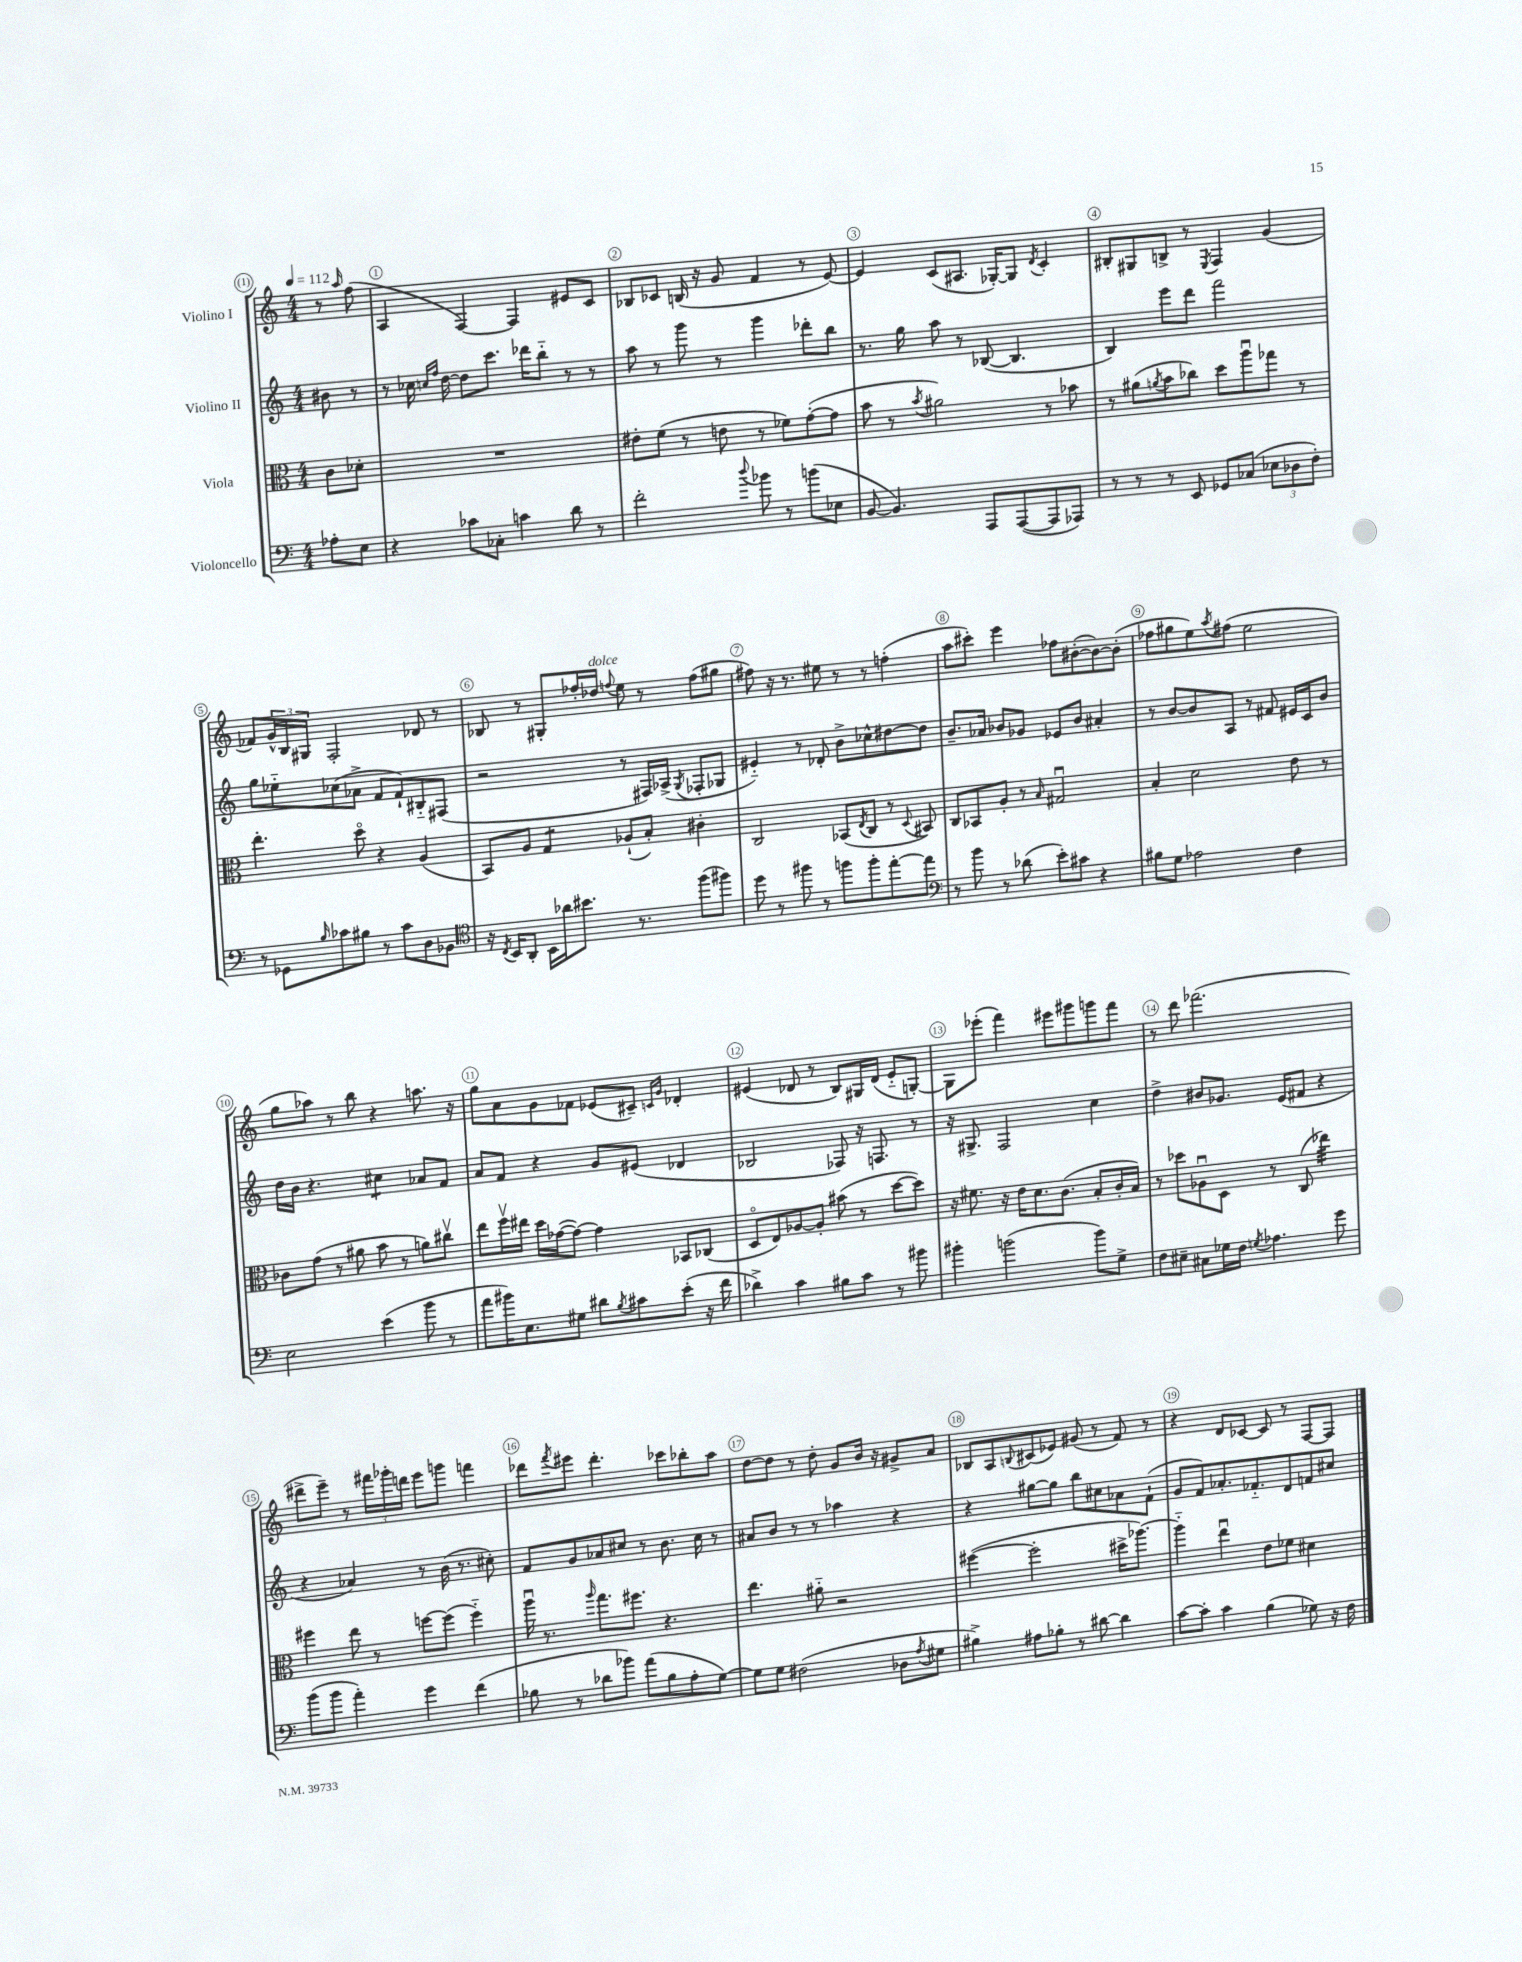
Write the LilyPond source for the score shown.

<<
\new StaffGroup <<
\new Staff = "s0" \with { instrumentName = "Violino I" } {
    \clef treble \key c \major \numericTimeSignature \time 4/4 \partial 4 \tempo 4 = 112
    r8 \grace { a''16 } f''8( |
    a4 f4~) f4 eis'8 c'8 |
    bes8 ces'8 b16( r16 g'8 f'4 r8 e'8~) |
    e'4 c'8( ais8. ges16~-.) ges8 \acciaccatura { d'8 } c'4-. |
    bis8-. gis8 b8-> r8 \acciaccatura { e8 } f4 g'4( |
    fes'8) \tuplet 3/2 { g'16-^ b16 gis16 } f2-. des'8 r8 |
    bes8 r8 gis8-. fes''16-. des''16^\markup { \italic "dolce" } \appoggiatura { f''8 } e''8 r8 f''8( gis''8 |
    fis''8) r16 r8. eis''8 r8 r8 f''4-.( |
    a''8 cis'''8-.) e'''4 fes''8 bis'8~-.( bis'8~) bis'8-.( |
    fes''8 gis''8 e''8) \acciaccatura { a''8 } fis''8( e''2 |
    g''8 aes''8) r8 b''8 r4 a''8. r16 |
    g''8 a'8 g'8 fes'8 ees'8( cis'8--) \grace { c'16 g'16 } des'4-. |
    eis'4( des'8 r8 b8) gis16 des'16( eis'8-_ g8~-.) |
    g8 ees'''8-.( f'''4) eis'''8 gis'''8 g'''8 f'''8 |
    r8 d'''8 fes'''2.( |
    dis'''8-> e'''8--) r8 \tuplet 3/2 { fis'''16 ges'''16-. d'''16 } e'''8 g'''8 f'''4 |
    des'''8 \acciaccatura { f'''8 } eis'''8 des'''4.-. ces'''8 bes''8-. a''8 |
    d''8~ d''8 r8 d''8-. g'8 b'16 r16 gis'8-> a'8 |
    bes8 a8 \appoggiatura { b8 } cis'8( ees'8) gis'8( r8 f'8) r8 |
    r4 d'8 ces'8~ ces'8 r8 f8~ f8 \bar "|." |
}
\new Staff = "s1" \with { instrumentName = "Violino II" } {
    \clef treble \key c \major \numericTimeSignature \time 4/4 \partial 4
    bis'8 r8 |
    r8 ces''16 \grace { c''16 f''16 } d''16~ d''8 c'''8. des'''16 b''8-_ r8 r8 |
    a''8 r8 g'''8 r8 g'''4 des'''8-. b''8 |
    r8. g''16 a''8 r8 bes8~( bes4. |
    b4) e'''8 d'''8 f'''2 |
    g''8 ees''8-_ ces''8( aes'8-> f'8 f'8-!) bis8-_ fis8( |
    r2 r8 fis16) aes16->( \acciaccatura { g8 } fes8-. ges8 |
    eis'4-_) r8 des'8-. b'8-> ces''8-^ dis''8~ dis''8 |
    b'8.-- aes'16 bes'8 ges'8 ees'8 bes'8 ais'4-. |
    r8 b'8~ b'8 a8 r8 fis'8 eis'16 c'16 b'8 |
    d''16 b'16 r4. cis''4:8 aes'8 f'8 |
    a'8 f'8 r4 g'8 eis'8( des'4 |
    bes2 fes8) r16 f8. r8 |
    r16 gis8.-> f2 c''4 |
    d''4-> bis'8 ges'8. e'16( fis'8 r4 |
    r4 aes'4) r8 b'16( r8. cis''8-.) |
    f'8 g'8 aes'8 cis''8 r8 b'8. cis''16 r8 |
    ais'8 b'8 r8 r8 aes''4 r4 |
    r4 gis''8~ gis''8 b''8 cis''8 aes'8 f'8-!( |
    g'8 f'8) aes'8.-. fes'8.-_ d'8 f'8 cis''8 \bar "|." |
}
\new Staff = "s2" \with { instrumentName = "Viola" } {
    \clef alto \key c \major \numericTimeSignature \time 4/4 \partial 4
    c'8 des'8-. |
    R1 |
    eis'8-. f'8( r8 e'8 r8 fes'8) g'8~-.( g'8 |
    b'8 r8 \acciaccatura { b'8 } ais'2) r8 bes'8 |
    r8 ais'8( \acciaccatura { a'8 } b'8 ces''8) d''8 a''8\downbow ges''8 r8 |
    e''4.-. d''8\flageolet r4 a4( |
    b,8) a8 g4:8 aes8-!( b8-.) cis'4-. |
    c2 bes,8( \acciaccatura { e8 } c8 r8 \appoggiatura { d8 } bis,8) |
    c8 bes,8 a8-. r8 \grace { b16 } gis2\downbow |
    b4-. d'2 e'8 r8 |
    ces'8 g'8( r8 ais'8 b'8 r8 a'8) cis''8\upbow |
    e''8 f''16\upbow eis''16 d''16 ges'16~( ges'8~) ges'4 bes,8 ces8( |
    d8\flageolet e8) aes8~ aes8-. bis'8( r8 d''8~ d''8) |
    r16 fis'8. r16 e'16 d'8. c'8.( b8-. c'16-. b16) |
    r8 des''8 aes8\downbow d8 r8 c8( ees''4:32) |
    fis''4 e''8 r8 f''8~ f''8( f''4-_) |
    a''16\downbow r8. \grace { a''16 } g''8. fis''8. r4. |
    e''4. ais'8-_ r2 |
    fis''4~( fis''2-. dis''16-> aes''8.~) |
    aes''4-_ e''4\downbow e'8 fes'8 dis'4 \bar "|." |
}
\new Staff = "s3" \with { instrumentName = "Violoncello" } {
    \clef bass \key c \major \numericTimeSignature \time 4/4 \partial 4
    aes8-. e8 |
    r4 ces'8 ces8-. c'4 d'8 r8 |
    f'2-. \appoggiatura { d''8 } bes'8 r8 b'8( ees8 |
    b,8~ b,4.) a,,8 a,,8~( a,,8 aes,,8) |
    r8 r8 r8 e,8 ges,8 ces8( \tuplet 3/2 { ees8 des8 f8-.) } |
    r8 ges,8 \grace { b16 } ces'8 bis8 r8 ces'8 d8 bes,8 |
    \clef tenor r16 \acciaccatura { c8 } b,16 a,8-. b,16 aes'16 bis'8. r8. f''8( fis''8) |
    d''8 r8 fis''8 r8 f''8 f''8-. e''8~-. e''8 |
    \clef bass r8 b'8 r8 des'8( e'8-.) cis'8 r4 |
    bis8 g8 aes2 f4 |
    e2 e'4( b'8 r8 |
    a'8 bis'16) e8. gis8 dis'8 \acciaccatura { b8 } cis'8 e'8-.( r16 f'16 |
    des'4->) c'4 bis8 c'8 r8 bis'8 |
    bis'4-. b'2( b'8) g8-> |
    f8 eis8-- cis8 ges16 f16 \acciaccatura { g8 } aes4. g'8 |
    b'8( b'8 a'4-.) g'4 f'4( |
    bes8 r8 des'8 bes'8) a'8( bes8 a8-. g8~) |
    g8 g8 fis2( des8 \acciaccatura { a8 } gis8 |
    bis4->) ais8 bes8-. r8 dis'8~ dis'4 |
    c'8~ c'8-. c'4 b4( ges8) r16 f16 \bar "|." |
}
>>
>>
\layout { \context { \Score \override BarNumber.break-visibility = ##(#f #t #t) barNumberVisibility = #all-bar-numbers-visible \override BarNumber.stencil = #(make-stencil-circler 0.1 0.3 ly:text-interface::print) } }
